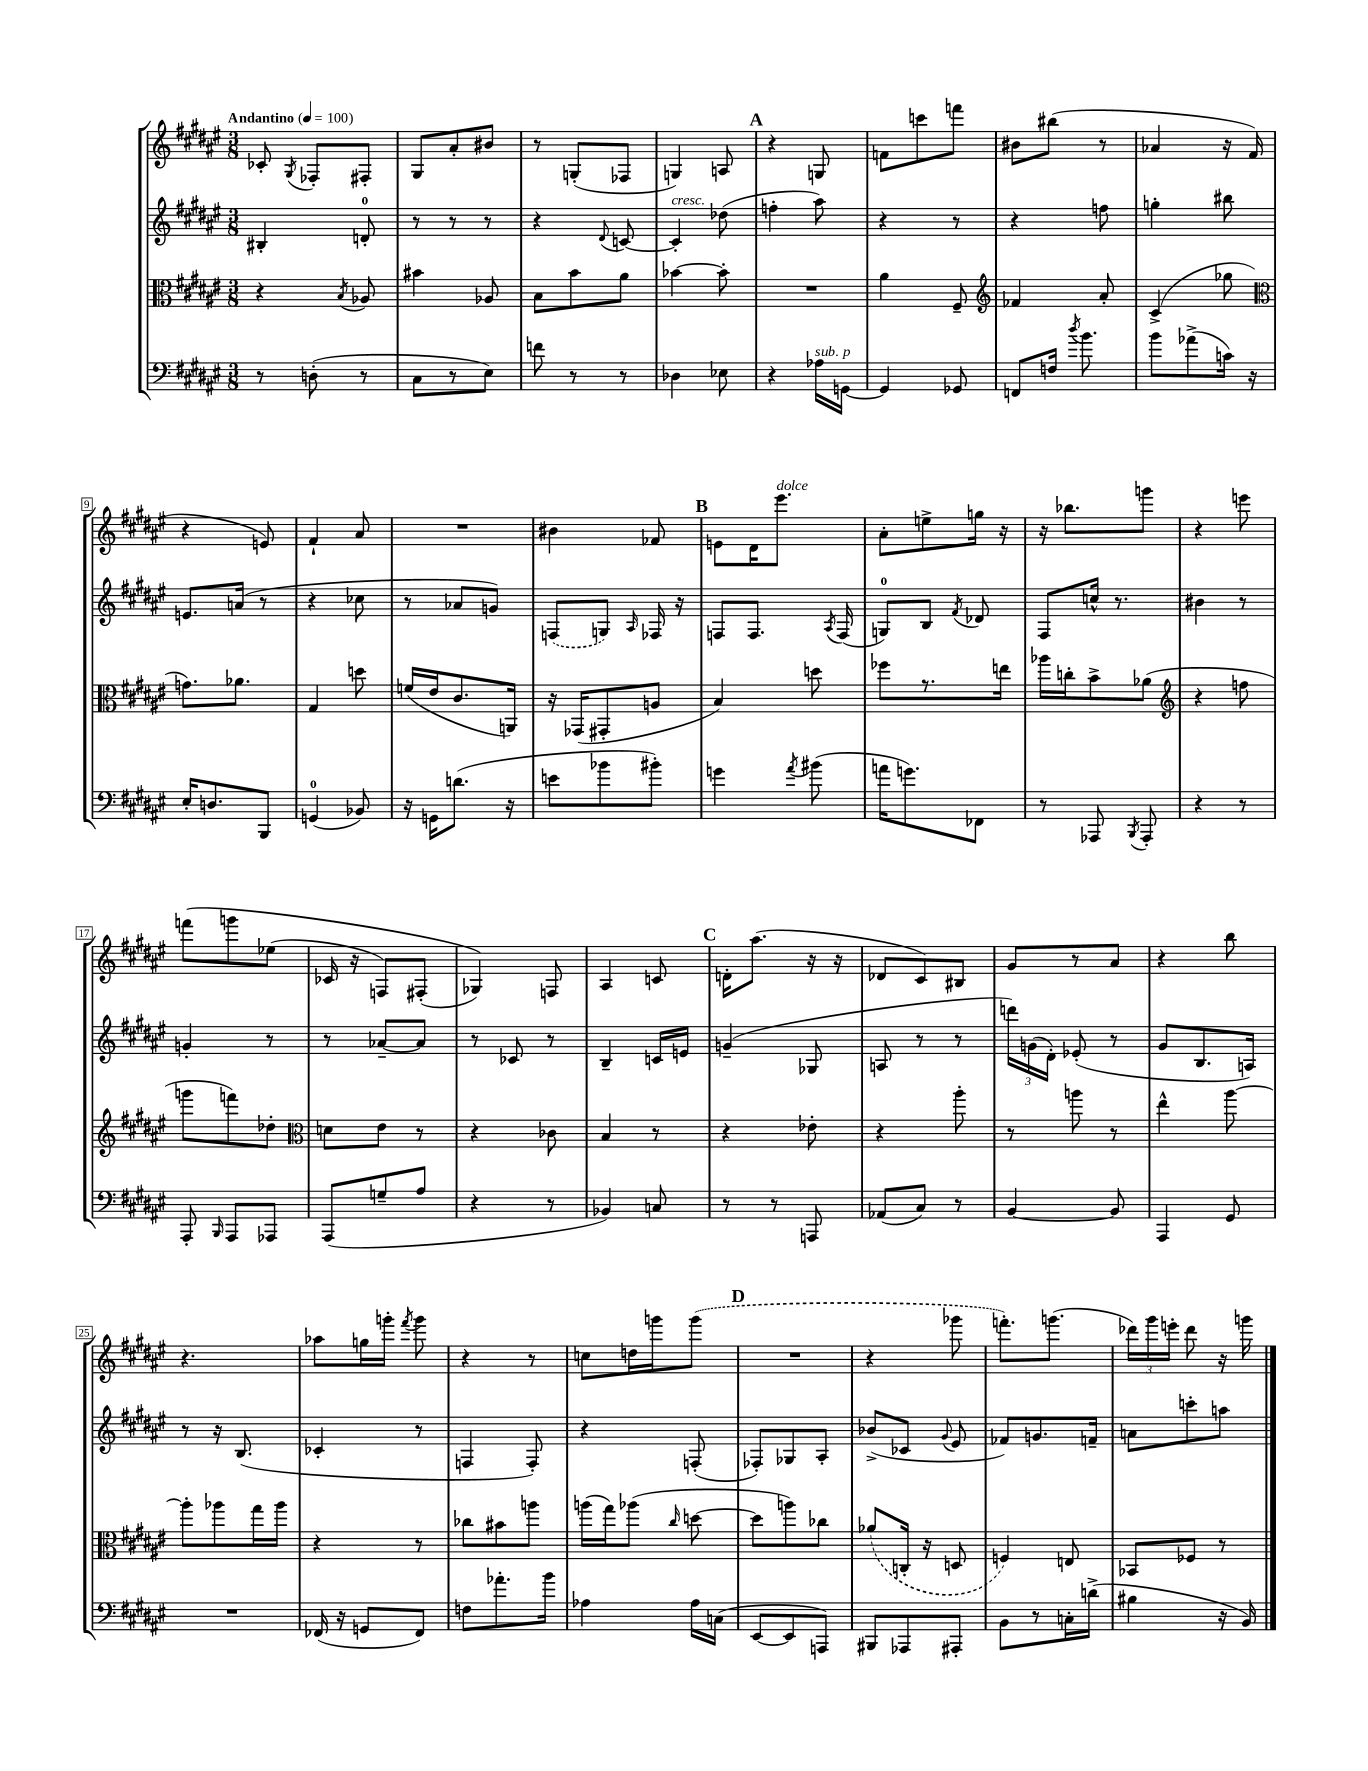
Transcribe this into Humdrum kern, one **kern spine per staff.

**kern	**kern	**kern	**kern
*part4	*part3	*part2	*part1
*staff4	*staff3	*staff2	*staff1
*clefF4	*clefC3	*clefG2	*clefG2
*k[f#c#g#d#a#e#]	*k[f#c#g#d#a#e#]	*k[f#c#g#d#a#e#]	*k[f#c#g#d#a#e#]
*M3/8	*M3/8	*M3/8	*M3/8
*MM100	*MM100	*MM100	*MM100
=1	=1	=1	=1
!	!	!	!LO:TX:a:B:t=Andantino
8r	4r	4B#X'/	8c-X'/
.	.	.	8qG#/
(8Dn'\	.	.	8F-X'/L
.	8qB/	.	.
8r	8A-X/	8dn'/	8F#X'/J
=2	=2	=2	=2
8C#\L	4b#X\	8r	8G#/L
8r	.	8r	8a#'/
8E#\J)	8A-X/	8r	8b#X/J
=3	=3	=3	=3
8fn\	8B\L	4r	8r
8r	8b\	.	(8Gn'/L
.	.	8qqd#/	.
8r	8a#\J	[8cn/	8F-X/J
=4	=4	=4	=4
!	!	!LO:TX:a:i:t=cresc.	!
4D-X\	[4b-X\	4c'/]	4Gn/)
8E-X\	8b-'\]	(8dd-X\	8An/
!!LO:REH:place=s1:t=A
=5	=5	=5	=5
4r	4.r	4ffn'\	4r
!LO:TX:a:i:t=sub. p	!	!	!
16A-X\LL	.	8aa#\)	8Gn/
[16GGn\JJ	.	.	.
=6	=6	=6	=6
4GG/]	4a#\	4r	8fn\L
.	.	.	8cccn\
8GG-X/	8F#~/	8r	8fffn\J
=7	=7	=7	=7
*	*clefG2	*	*
8FFn/L	4f-X/	4r	8b#X\L
16Fn/Jk	.	.	(8bb#X\J
8qdd#/	.	.	.
8.b\	.	.	.
.	8a#'/	8ffn\	8r
=8	=8	=8	=8
8b\L	(4c#^/	4ggn'\	4a-X/
(8a-X^\	.	.	.
16cn\Jk)	8gg-X\	8bb#X\	16r
16r	.	.	16f#/
!!LO:LB:g=z
=9	=9	=9	=9
*	*clefC3	*	*
16E#'/KL	8.gn\L)	8.en/L	4r
8.Dn/	.	.	.
.	8.a-X\J	(16an/Jk	.
8BBB/J	.	8r	8en/)
=10	=10	=10	=10
(4GGn/	4G#/	4r	4f#`/
8BB-X/)	8ddn\	8cc-X\	8a#/
=11	=11	=11	=11
16r	(16fn/LL	8r	4.r
16GGn\KL	16e#/J	.	.
(8.dn\J	8.c#/	8a-X/L	.
.	.	8gn/J)	.
16r	16AAn/Jk)	.	.
=12	=12	=12	=12
8en\L	16r	(8Fn/L	4b#X\
.	(16GG-X/KL	.	.
8b-X\	8GG#X'/	8Gn/J)	.
.	.	16qqA#/	.
8b#X'\J)	8An/J	16F-X/	8f-X/
.	.	16r	.
!!LO:REH:place=s1:t=B
=13	=13	=13	=13
4gn\	4B/)	8Fn/L	8en\L
.	.	8.F/J	16d#\K
!	!	!	!LO:TX:a:i:t=dolce
.	.	.	8.eee#\J
8qa#/	.	.	.
(8b#X\	8ddn\	.	.
.	.	8qA#/	.
.	.	(16F/	.
=14	=14	=14	=14
16an\KL	8ff-X\L	8Gn/L)	8a#'\L
8.gn\)	.	.	.
.	8.r	8B/J	8een^\
.	.	8qf#/	.
8FF-X\J	.	8d-X/	16ggn\Jk
.	16een\Jk	.	16r
=15	=15	=15	=15
8r	16aa-X\LL	8F#/L	16r
.	16ccn'\J	.	8.bb-X\L
8AAA-X/	8b^\	16ccn^^/Jk	.
.	.	8.r	.
8qBBB/	.	.	.
8AAA-'/	(8a-X\J	.	8gggn\J
=16	=16	=16	=16
*	*clefG2	*	*
4r	4r	4b#X\	4r
8r	8ffn\	8r	8eeen\
!!LO:LB:g=z
=17	=17	=17	=17
8AAA#'/	8gggn\L	4gn'/	(8fffn\L
16qqBBB/	.	.	.
8AAA#/L	8fffn\)	.	8gggn\
8AAA-X/J	8dd-X'\J	8r	(8ee-X\J
=18	=18	=18	=18
*	*clefC3	*	*
(8AAA#/L	8dn\L	8r	16c-X/
.	.	.	16r
8Gn~/	8e#\J	[8a-X~/L	8Fn/L)
8A#/J	8r	8a-/J]	(8F#X'/J
=19	=19	=19	=19
4r	4r	8r	4G-X/))
.	.	8c-X/	.
8r	8c-X\	8r	8Fn/
=20	=20	=20	=20
4BB-X/)	4B/	4B~/	4A#/
8Cn/	8r	16cn/LL	8cn/
.	.	16en/JJ	.
!!LO:REH:place=s1:t=C
=21	=21	=21	=21
8r	4r	(4gn~/	16dn'\KL
.	.	.	(8.aa#\J
8r	.	.	.
8AAAn/	8e-X'\	8G-X/	16r
.	.	.	16r
=22	=22	=22	=22
(8AA-X/L	4r	8An/	8d-X/L
8C#/J)	.	8r	8c#/)
8r	8aa#'\	8r	8B#X/J
=23	=23	=23	=23
[4BB/	8r	24dddn\LL)	8g#/L
.	.	(24gn\	.
.	.	24d#'\JJ)	.
.	8aan\	(8e-X'/	8r
8BB/]	8r	8r	8a#/J
=24	=24	=24	=24
4AAA#/	4ee#^^\	8g#/L	4r
.	.	8.B/	.
8GG#/	[8aa#\	.	8bb\
.	.	16An/Jk)	.
!!LO:LB:g=z
=25	=25	=25	=25
4.r	8aa#'\L]	8r	4.r
.	8aa-X\	16r	.
.	.	(8.B/	.
.	16gg#\L	.	.
.	16aa-\JJ	.	.
=26	=26	=26	=26
(16FF-X/	4r	4c-X'/	8aa-X\L
16r	.	.	.
8GGn/L	.	.	16ggn\L
.	.	.	16gggn'\JJ
.	.	.	8qfff#/
8FF-/J)	8r	8r	8ggg\
=27	=27	=27	=27
8Fn\L	8cc-X\L	4Fn/	4r
8.a-X'\	8b#X\	.	.
.	8aan\J	8F'/)	8r
16b\Jk	.	.	.
=28	=28	=28	=28
4A-X\	(16aan\LL	4r	8ccn\L
.	16gg#\J)	.	.
.	(8aa-X\J	.	16ddn\L
.	.	.	16gggn\J
.	16qqcc#/	.	.
16A-\LL	[8ddn\	(8Fn'/	(8ggg\J
(16Cn\JJ	.	.	.
!!LO:REH:place=s1:t=D
=29	=29	=29	=29
[8EE#/L	8dd\L]	8F-X'/L)	4.r
8EE#/]	8aan\)	8G-X/	.
8AAAn/J)	8cc-X\J	8A#'/J	.
=30	=30	=30	=30
8BBB#X/L	(8a-X/L	(8b-X^/L	4r
8AAA-X/	16Cn'/Jk	8c-X/J	.
.	16r	.	.
.	.	8qqg#/	.
8AAA#X'/J	8Dn/	8e#/	8ggg-X\
=31	=31	=31	=31
8BB\L	4Fn/)	8f-X/L)	8.fffn'\L)
8r	.	8.gn/	.
.	.	.	(8.gggn\J
16Cn'\L	8En/	.	.
(16dn^\JJ	.	16fn~/Jk	.
=32	=32	=32	=32
4B#X\	8BB-X/L	8an\L	24ddd-X\LL)
.	.	.	24ggg#\
.	.	.	24eeen'\JJ
.	8F-X/J	8cccn'\	8ddd-\
16r	8r	8aan\J	16r
16BB/)	.	.	16gggn\
==	==	==	==
*-	*-	*-	*-
